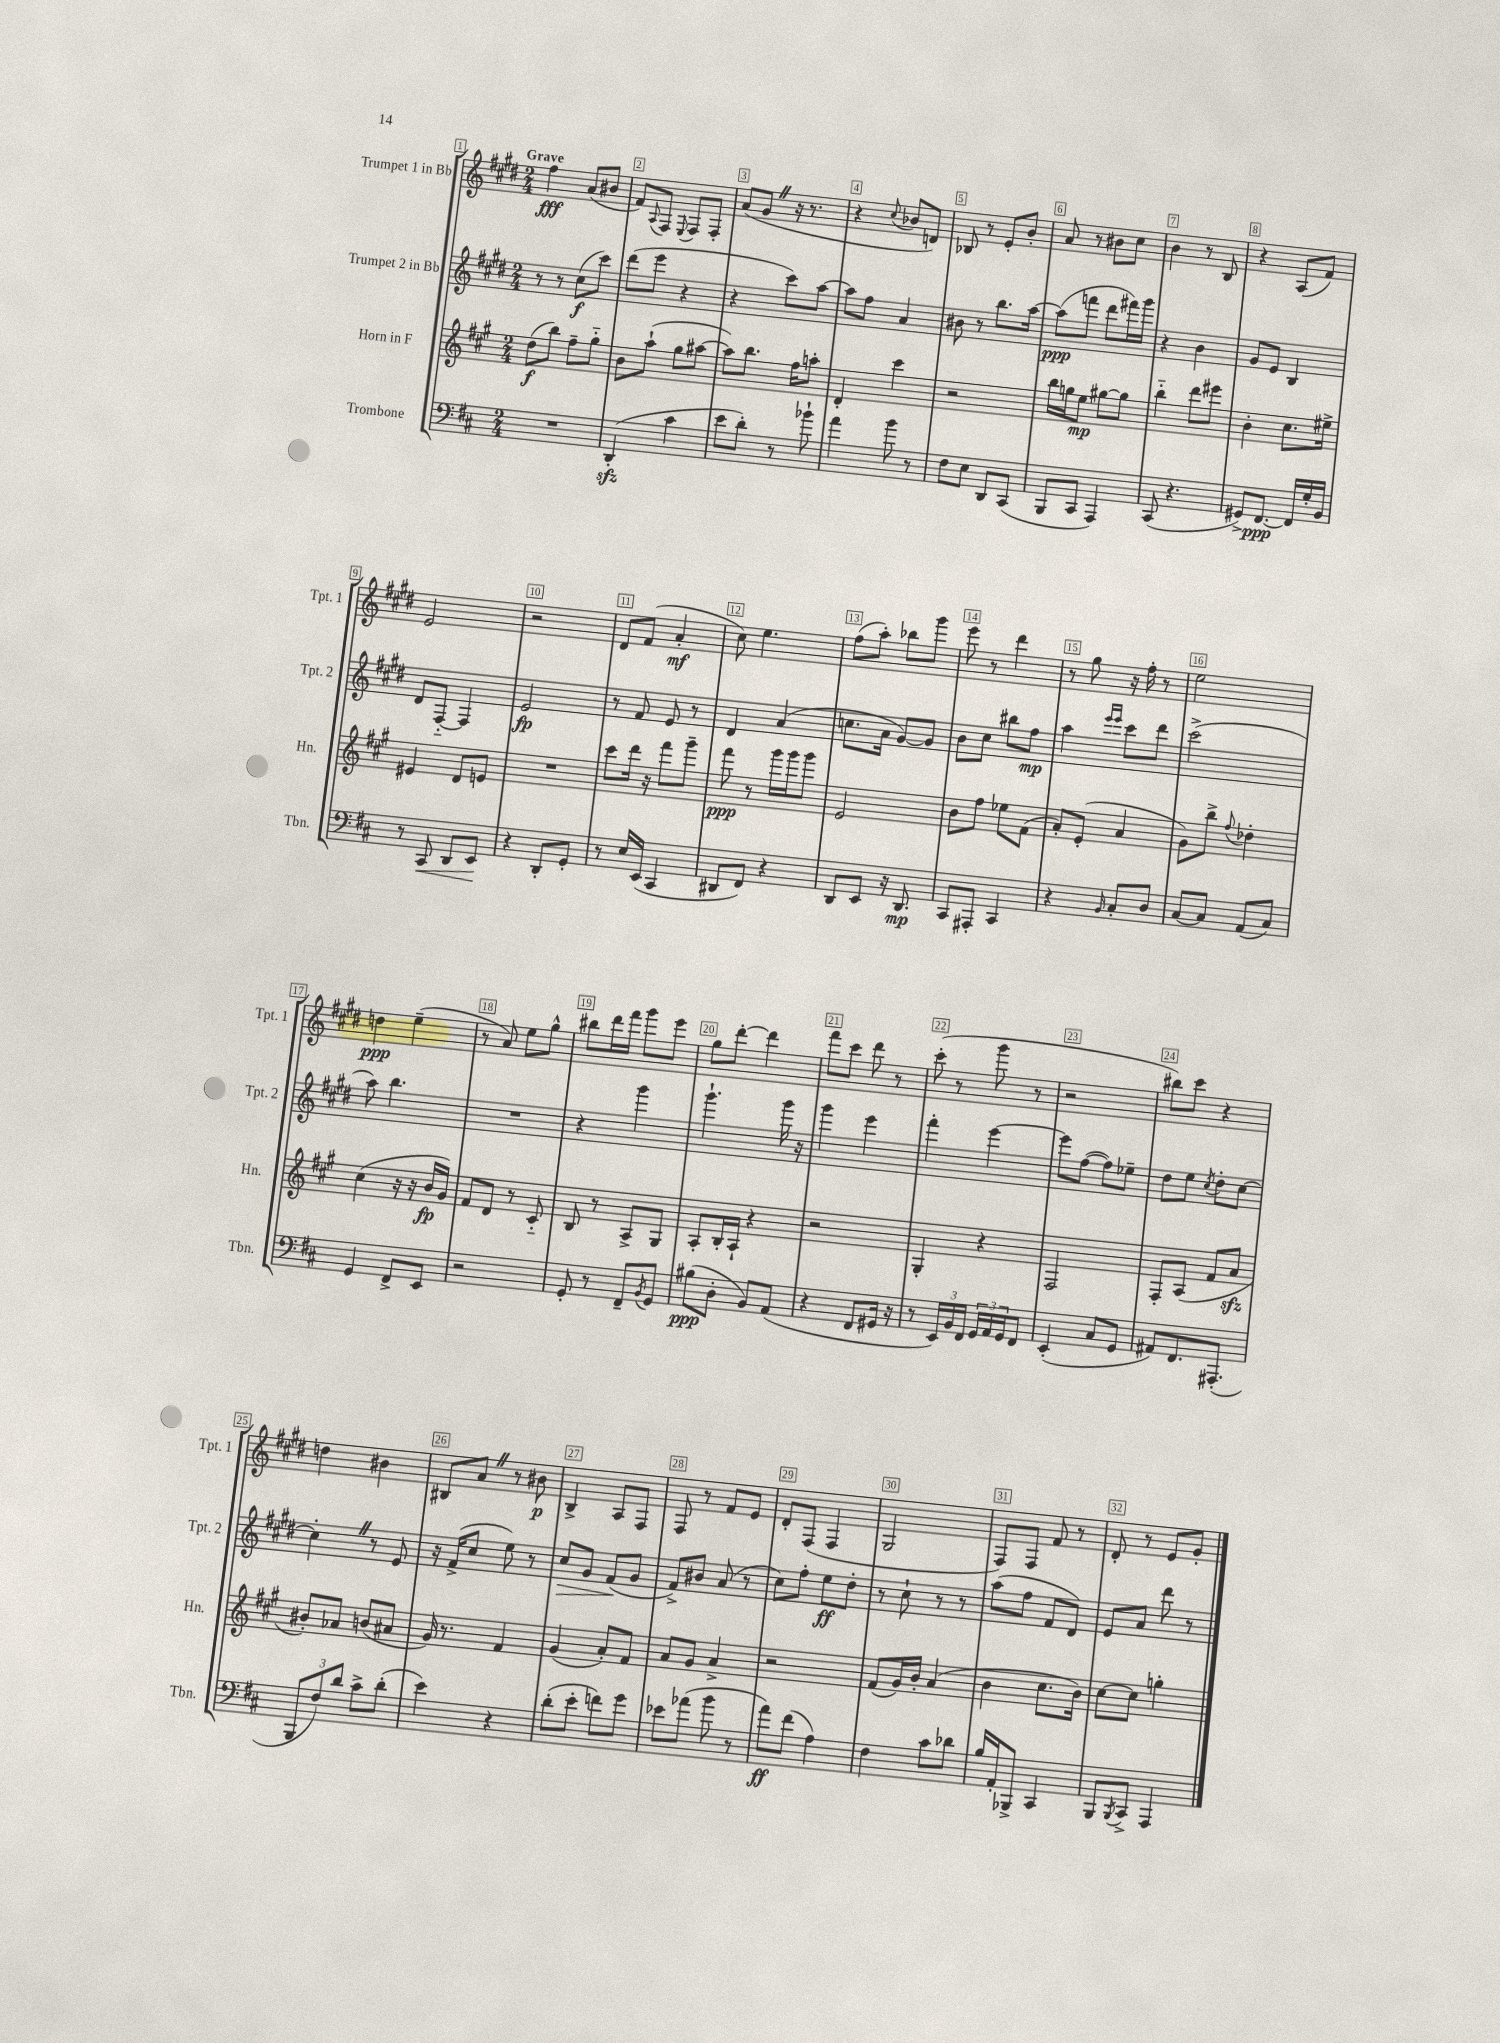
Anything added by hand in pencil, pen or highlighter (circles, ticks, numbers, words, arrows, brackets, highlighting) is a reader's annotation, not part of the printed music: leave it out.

**kern	**kern	**kern	**kern
*staff4	*staff3	*staff2	*staff1
*clefF4	*clefG2	*clefG2	*clefG2
*k[f#c#]	*k[f#c#g#]	*k[f#c#g#d#]	*k[f#c#g#d#]
*M2/4	*M2/4	*M2/4	*M2/4
2r	(8dd	8r	4ff#
.	8bb)	8r	.
.	8ff#~	(8cc#	(8a
.	8gg#'~	8ccc#)	8b#
=	=	=	=
(4DD'	8b	(8ddd#	8f#)
.	.	.	8qqA
.	(8aa`	8eee	8F#
.	.	.	8qqE
4c#	8gg#	4r	8F#
.	[8aa#	.	8F#'
=	=	=	=
8e	8aa#])	4r	(8a
8d')	8.bb	.	8g#
8r	.	8ccc#)	16r
.	16ff#	.	8.r
8b-`	8aa'	[8aa	.
=	=	=	=
4a	4d'	8aa]	4r
.	.	8ff#	.
.	.	.	8qqcc#
8b	4ccc#	4a	8b-
8r	.	.	8d)
=	=	=	=
8F#	2r	8b#	8B-
8E	.	8r	8r
8DD	.	8.bb	8e'
(8CC#	.	.	8b'
.	.	[16aa	.
=	=	=	=
8BBB	16bb	(8aa]	8a
.	16gg	.	.
8CC#	8ee	8fff	8r
4AAA)	[8gg#	8ddd#	8b#
.	8gg#]	16fff#)	8cc#
.	.	16ggg#	.
=	=	=	=
(8CC#	4bb'~	4r	4b
4.r	.	.	.
.	8ddd	4b	8r
.	8eee#	.	8B
=	=	=	=
8GG#^)	4b'	8g#	4r
[8.FF#	.	8e	.
.	8.cc#	4B	(8A
16FF#]	.	.	.
16G'	.	.	8f#)
16BB	16ee#^	.	.
=	=	=	=
8r	4e#	8d#	2e
8CC#	.	[8F#'~	.
8DD	8d	4F#]	.
8EE	8e	.	.
=	=	=	=
4r	2r	2e	2r
8DD'	.	.	.
8GG'	.	.	.
=	=	=	=
8r	8ccc#	8r	8d#
16E	16ddd	8f#	(8f#
(16EE	16r	.	.
4CC#	8fff#	8e	4a'
.	8ggg#~	8r	.
=	=	=	=
8DD#	8fff#	4d#	8cc#)
8FF#)	8r	.	4.ee
4r	16ggg#	(4a	.
.	16ggg#	.	.
.	8ggg#	.	.
=	=	=	=
8DD	2e	8.cc	(8ff#
8EE	.	.	8aa')
.	.	16a	.
16r	.	[8g#)	8bb-
8.DD	.	.	.
.	.	8g#]	8ggg#
=	=	=	=
8CC#	8b	8b	8eee
8AAA#'	8ff#	8cc#	8r
4CC#	8ee-	8bb#	4ddd#
.	(8f#	8ff#	.
=	=	=	=
4r	8a')	4aa	8r
.	(8e'	.	8gg#
.	.	16qqeee	.
16qqBB	.	16qqeee	.
8C#'	4a	8ccc#	16r
.	.	.	16ff#'
8D	.	8ddd#	8r
=	=	=	=
[8C#	8g#)	(2ccc#^	2ee
8C#]	8bb^	.	.
.	8qqff#	.	.
(8AA	4dd-'	.	.
8C#)	.	.	.
=	=	=	=
4GG	(4cc#	8aa)	4dd
.	.	4.bb	.
8FF#^	16r	.	(4ee~
.	16r	.	.
8EE	16b	.	.
.	16g#)	.	.
=	=	=	=
2r	8f#	2r	8r
.	8d	.	8a)
.	8r	.	8ee
.	8c#'~	.	8gg#^^
=	=	=	=
8GG'	8B	4r	8bb#
8r	8r	.	16ddd#
.	.	.	16fff#
8FF#~	8A^	4ggg#	8ggg#
8qBB	.	.	.
8GG	8G#	.	8eee
=	=	=	=
(8B#	8A'	4.ggg#`	8gg#
8D'	16B'	.	[8ddd#'
.	16A`	.	.
8BB)	4r	.	4ddd#]
(8AA	.	16ggg#	.
.	.	16r	.
=	=	=	=
4r	2r	4ggg#	8fff#
.	.	.	8ccc#
8FF#	.	4eee	8ddd#
16GG#	.	.	8r
16r	.	.	.
=	=	=	=
8r	4G#'	4fff#'	(8ccc#'
24EE)	.	.	8r
24BB	.	.	.
24FF#	.	.	.
24GG	4r	[4eee	8ggg#
24AA	.	.	.
24GG	.	.	.
8FF#	.	.	8r
=	=	=	=
(4EE'	2F#	8eee]	2r
.	.	([8ff#	.
8C#	.	8ff#])	.
8GG	.	8ee-~	.
=	=	=	=
8AA#)	8F#'	8dd#	8bb#)
8.FF#	(8A	8ee	8ccc#
.	.	8qcc#	.
.	8f#	8dd#'	4r
(8.AAA#'	.	.	.
.	8a	[8cc#	.
=	=	=	=
12BBB	8b#')	4cc#']	4dd
12F#)	.	.	.
.	8a-	.	.
12d	.	.	.
8c#^	(8b	8r	4b#
(8d'	8a#	8e	.
=	=	=	=
4e)	16g#)	16r	8B#
.	8.r	(16f#^	.
.	.	8cc#	8a
4r	4f#	8ee)	8r
.	.	8r	8b#
=	=	=	=
(8d'	(4g#	8cc#	4B^
8e'	.	8g#	.
8f)	8a')	(8f#	8A
8g	8f#	8g#	8F#
=	=	=	=
8e-	8a	8f#^)	8F#
(8a-	8g#	8b#	8r
8b	4a^	(8a	8f#
8r	.	8r	8e
=	=	=	=
8a)	2r	8cc#)	8d#'
(8f#	.	8ff#'	(8F#
4A)	.	8ee	4F#
.	.	8dd#'	.
=	=	=	=
4F#	(8f#	8r	2G#
.	16g#)	8cc#`	.
.	16b'	.	.
8c#	(4a	8r	.
8d-	.	8r	.
=	=	=	=
16B	4b	(8aa	8F#)
16AA'	.	.	.
8BBB-^	.	8ff#	8F#
4CC#	8.cc#	8f#	8f#
.	.	8d#)	8r
.	16b)	.	.
=	=	=	=
8BBB	[8cc#	8e	8d#'
8qBBB	.	.	.
8CC#^	8cc#]	8a	8r
4AAA	4gg'	8ddd#	8e
.	.	8r	8g#'
==	==	==	==
*-	*-	*-	*-
